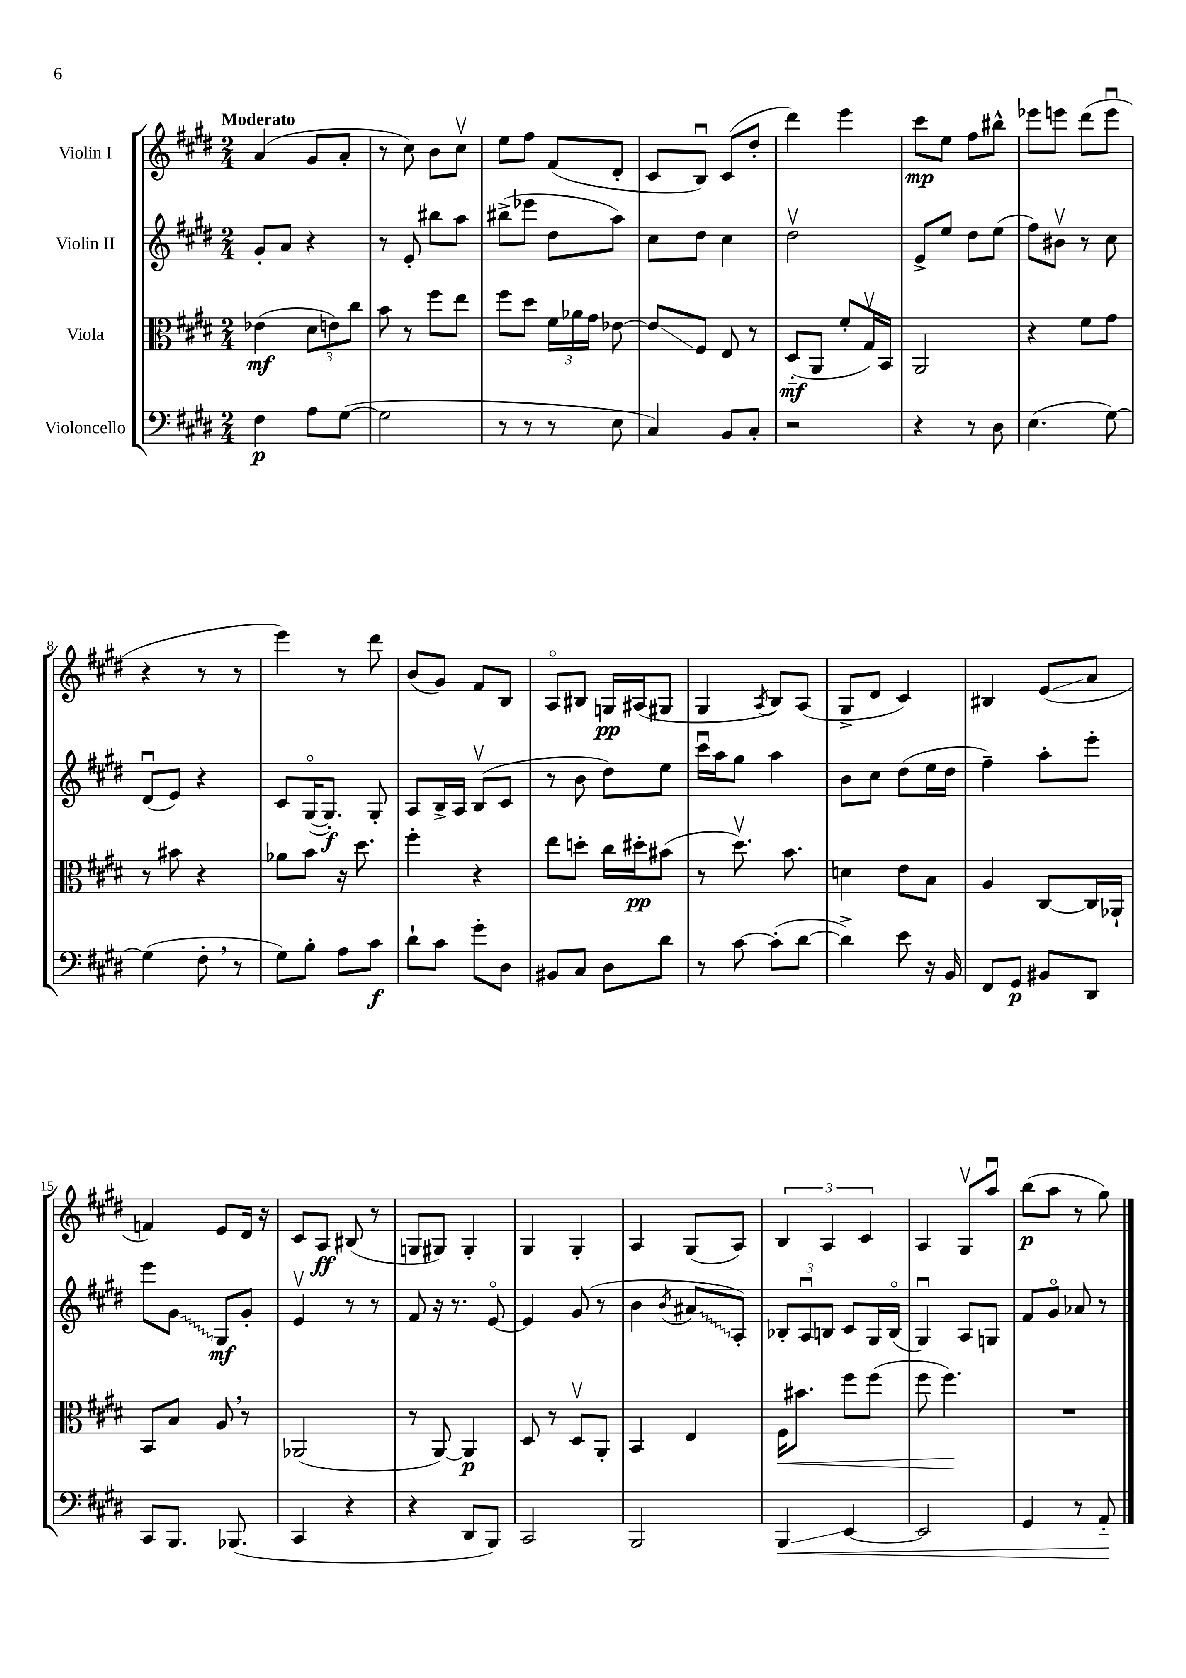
<<
\new StaffGroup <<
\new Staff = "s0" \with { instrumentName = "Violin I" } {
    \clef treble \key e \major \numericTimeSignature \time 2/4 \tempo "Moderato"
    \autoBeamOff a'4( gis'8[ a'8]-. |
    r8 cis''8) b'8[ cis''8]\upbow |
    e''8[ fis''8] fis'8[( dis'8]-. |
    cis'8[ b8]\downbow) cis'8[( dis''8]-. |
    dis'''4) e'''4 |
    cis'''8[\mp e''8] fis''8[ bis''8]-^ |
    ees'''8[ e'''8] dis'''8[( e'''8]\downbow |
    r4 r8 r8 |
    e'''4) r8 dis'''8 |
    b'8[( gis'8]) fis'8[ b8] |
    a8[\flageolet bis8] g16[\pp ais16( gis8] |
    gis4 \acciaccatura { a8 } b8[) a8]( |
    gis8[-> dis'8] cis'4) |
    bis4 e'8[\glissando( a'8] |
    f'4) e'8[ dis'16] r16 |
    cis'8[ a8]\ff bis8( r8 |
    g8[ gis8]) gis4-. |
    gis4 gis4-. |
    a4 gis8[( a8]) |
    \tuplet 3/2 { b4 a4 cis'4 } |
    a4 gis8[\upbow a''8]\downbow |
    b''8[\p( a''8] r8 gis''8) \bar "|." |
}
\new Staff = "s1" \with { instrumentName = "Violin II" } {
    \clef treble \key e \major \numericTimeSignature \time 2/4
    \autoBeamOff gis'8[-. a'8] r4 |
    r8 e'8-. bis''8[ a''8] |
    bis''8[->( ees'''8] dis''8[ a''8]) |
    cis''8[ dis''8] cis''4 |
    dis''2\upbow |
    e'8[-> e''8] dis''8[ e''8]( |
    fis''8[) bis'8]\upbow r8 cis''8 |
    dis'8[\downbow( e'8]) r4 |
    cis'8[ gis16~\flageolet( gis8.]-.\f) gis8-. |
    a8[ b16-> a16] b8[\upbow( cis'8] |
    r8 b'8 dis''8[) e''8] |
    cis'''16[\downbow a''16 gis''8] a''4 |
    b'8[ cis''8] dis''8[( e''16 dis''16] |
    fis''4--) a''8[-. e'''8]-. |
    e'''8[ \once \override Glissando.style = #'zigzag gis'8]\glissando gis8[\mf gis'8]-. |
    e'4\upbow r8 r8 |
    fis'8 r16 r8. e'8~\flageolet |
    e'4 gis'8( r8 |
    b'4 \acciaccatura { b'8 } \once \override Glissando.style = #'zigzag ais'8[\glissando a8]-.) |
    \tuplet 3/2 { bes8[-. a8\downbow b8] } cis'8[ gis16 b16]\flageolet( |
    gis4\downbow) a8[ g8] |
    fis'8[ gis'8]\flageolet aes'8 r8 \bar "|." |
}
\new Staff = "s2" \with { instrumentName = "Viola" } {
    \clef alto \key e \major \numericTimeSignature \time 2/4
    \autoBeamOff ees'4\mf( \tuplet 3/2 { dis'8[ e'8) cis''8] } |
    b'8 r8 fis''8[ e''8] |
    fis''8[ dis''8] \tuplet 3/2 { fis'16[ aes'16 gis'16] } ees'8~ |
    ees'8[\glissando fis8] e8 r8 |
    dis8[-_\mf( a,8] fis'8[-. gis16\upbow) b,16] |
    a,2 |
    r4 fis'8[ gis'8] |
    r8 bis'8 r4 |
    aes'8[ b'8] r16 dis''8. |
    fis''4-. r4 |
    e''8[ d''8]-. cis''16[ dis''16-.\pp bis'8]( |
    r8 dis''8.\upbow) b'8. |
    d'4 e'8[ b8] |
    a4 cis8[~ cis16 aes,16]-! |
    b,8[ b8] a8 \breathe r8 |
    aes,2( |
    r8 a,8~) a,4\p |
    dis8 r8 dis8[\upbow a,8]-. |
    b,4 e4 |
    fis16[\< bis'8.] fis''8[ fis''8]( |
    fis''8 fis''4.\!) |
    R2 \bar "|." |
}
\new Staff = "s3" \with { instrumentName = "Violoncello" } {
    \clef bass \key e \major \numericTimeSignature \time 2/4
    \autoBeamOff fis4\p a8[ gis8]~( |
    gis2 |
    r8 r8 r8 e8 |
    cis4) b,8[ cis8]-. |
    r2 |
    r4 r8 dis8 |
    e4.( gis8~) |
    gis4( fis8-. \breathe r8 |
    gis8[) b8]-. a8[ cis'8]\f |
    dis'8[-! cis'8] gis'8[-. dis8] |
    bis,8[ cis8] dis8[ dis'8] |
    r8 cis'8~ cis'8[-.( dis'8]~ |
    dis'4->) e'8 r16 b,16 |
    fis,8[ gis,8]\p bis,8[ dis,8] |
    cis,8[ b,,8.] bes,,8.( |
    cis,4 r4 |
    r4 dis,8[ b,,8]) |
    cis,2 |
    b,,2 |
    b,,4\glissando\< e,4~ |
    e,2 |
    gis,4 r8 a,8-_\! \bar "|." |
}
>>
>>
